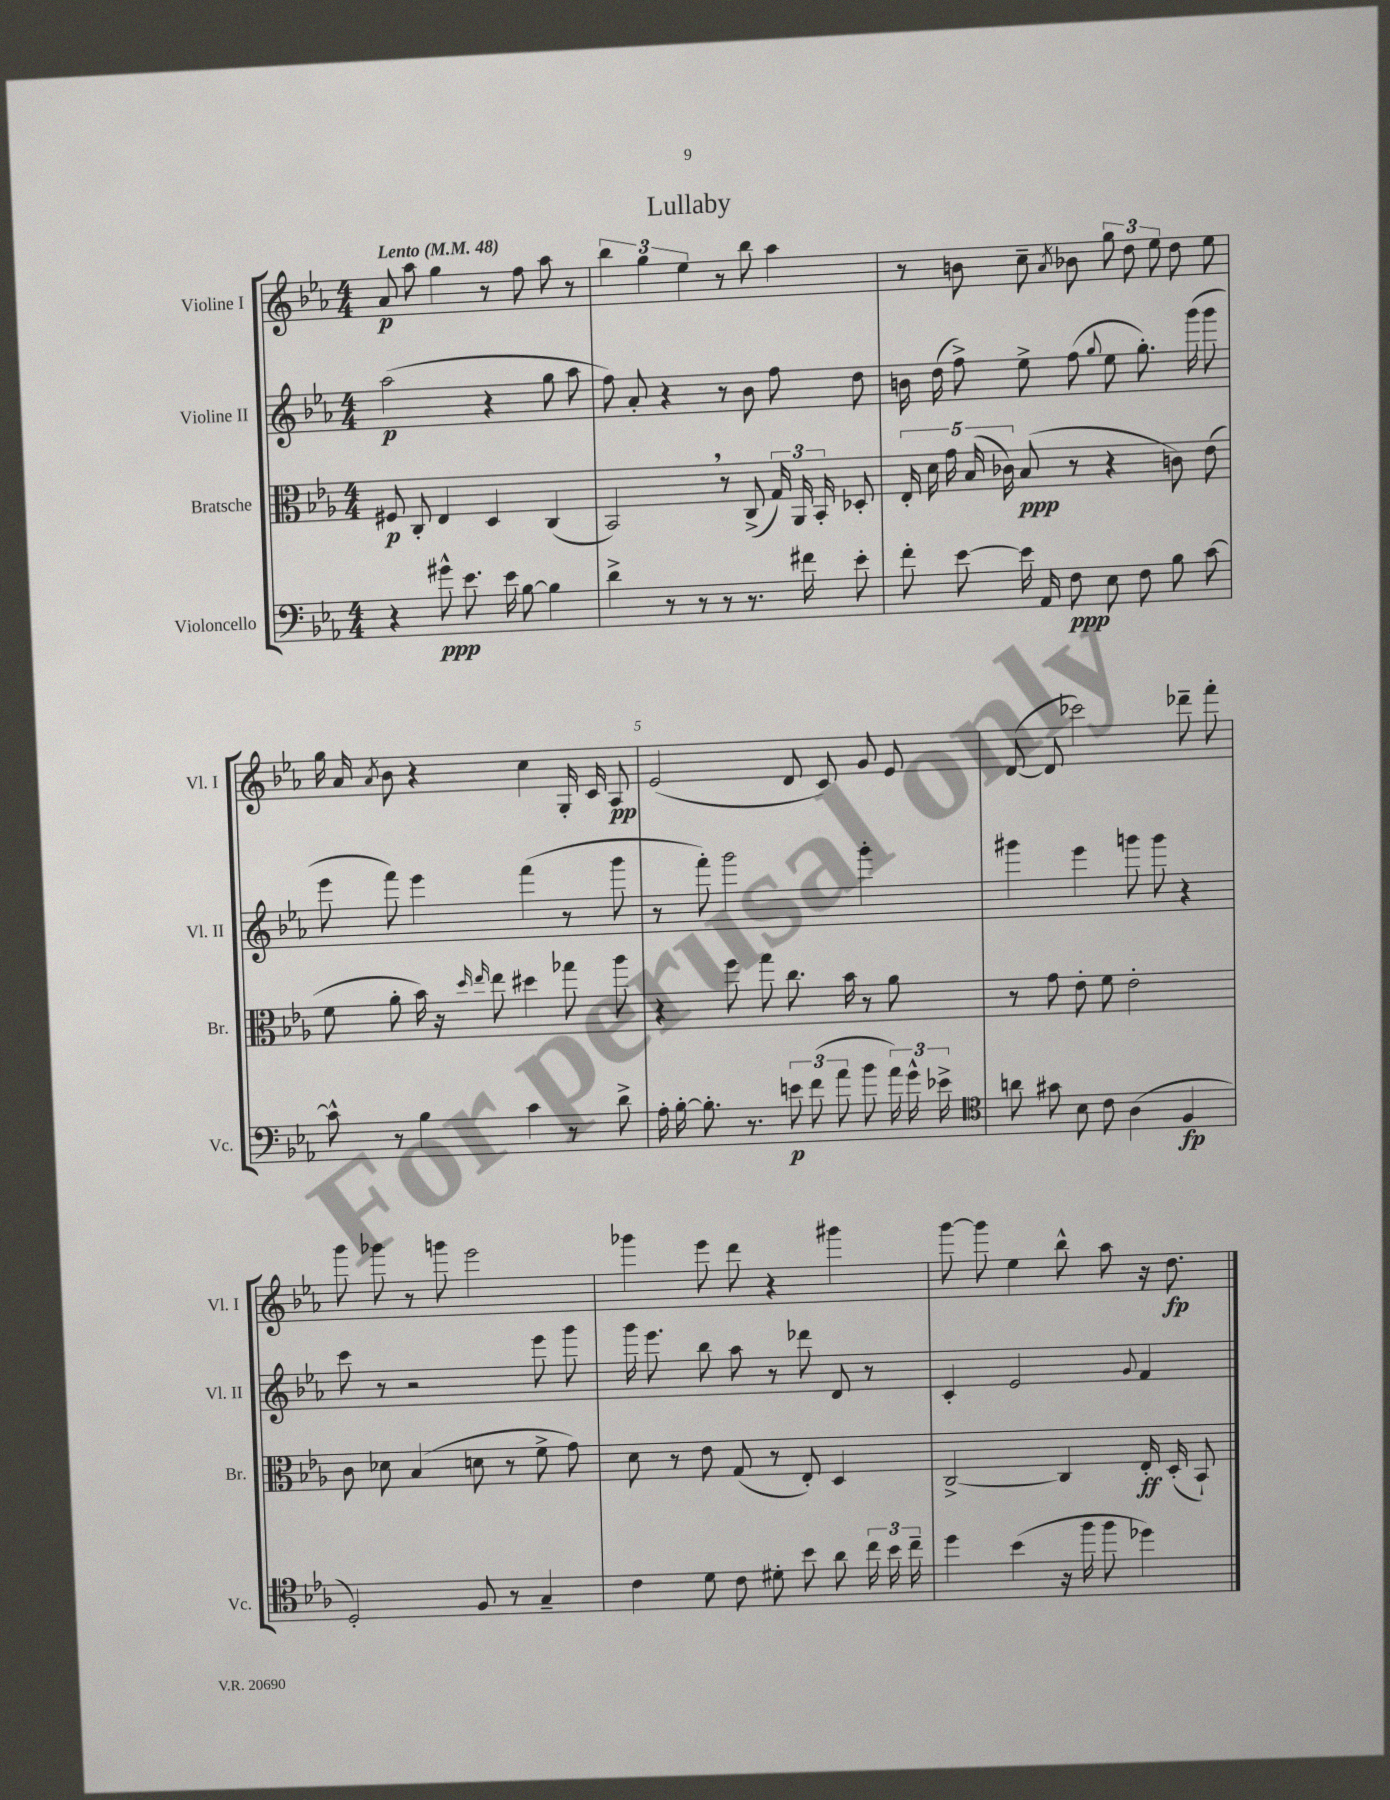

**kern	**kern	**kern	**kern
*staff4	*staff3	*staff2	*staff1
*clefF4	*clefC3	*clefG2	*clefG2
*k[b-e-a-]	*k[b-e-a-]	*k[b-e-a-]	*k[b-e-a-]
*M4/4	*M4/4	*M4/4	*M4/4
*MM48	*MM48	*MM48	*MM48
4r	8F#	(2aa-	8a-
.	8C'	.	8aa-
8g#^^	4E-	.	4gg
8.e-	.	.	.
.	4D	4r	8r
16e-	.	.	.
[8B-	.	.	8ff
4B-]	(4C	8gg	8aa-
.	.	8aa-	8r
=	=	=	=
4d^	2BB-)	8ff)	6bb-
.	.	8a-'	.
.	.	.	6gg
8r	.	4r	.
.	.	.	6ee-
8r	.	.	.
8r	8r	8r	8r
8.r	(8C^	8b-	8bb-
.	24G)	8ff	4aa-
.	24AA-	.	.
16f#	.	.	.
.	24BB-'	.	.
8e-'	8D-'	8dd	.
=	=	=	=
8f'	20E-'	16b	8r
.	20d	.	.
.	.	(16dd	.
.	20g	.	.
[8e-	.	8ff^)	8b
.	(20B-	.	.
.	20c-)	.	.
16e-]	(8B-	8ee-^	8cc~
16AA-	.	.	.
.	.	.	8qa-
8F	8r	(8ff	8b-
.	.	8qqgg	.
8E-	4r	8ee-	12gg
.	.	.	12dd
8F	.	8.gg')	.
.	.	.	12ee-
8B-	8c)	.	8dd
.	.	(16ggg	.
[8c	(8e-	8ggg	8ee-
=	=	=	=
8c^^]	8f	8eee-	16gg
.	.	.	16a-
.	.	.	8qa-
8r	8a-'	8fff)	8b-
4B-	16b-)	4eee-	4r
.	16r	.	.
.	16qqdd	.	.
.	16qqee-	.	.
.	8ee-	.	.
4c	4dd#	(4fff	4cc
8r	8gg-	8r	16G'
.	.	.	16c
8d^	8aa-	8ggg	8A-
=	=	=	=
16A-'	4r	8r	(2e-
[16B-'	.	.	.
8.B-']	.	8fff')	.
.	8ff	2ggg	.
8.r	.	.	.
.	8gg	.	.
12e	8.cc	.	8d
(12f	.	.	.
.	.	.	8c)
12a-	.	.	.
.	16b-	.	.
8b-	8r	4ggg'	8g
24a-)	8a-	.	8e-
24g^^	.	.	.
24e-^	.	.	.
=	=	=	=
*clefC4	*	*	*
8a	8r	4ggg#	([8d
8g#	8g	.	8d]
8B-	8e-'	4eee-	2ccc-)
8c	8f	.	.
(4A-	2e-'	8ggg	.
.	.	8ggg	.
4F	.	4r	8ddd-~
.	.	.	8fff'
=	=	=	=
2D')	8c	8ccc	8ggg
.	8d-	8r	8ggg-
.	(4B-	2r	8r
.	.	.	8ggg
8F	8d	.	2eee-
8r	8r	.	.
4G~	8f^	8eee-	.
.	8g)	8ggg	.
=	=	=	=
4c	8d	16ggg	4ggg-
.	.	8.eee-	.
.	8r	.	.
8d	8e-	8bb-	8eee-
8c	(8G	8aa-	8ddd
8d#'	8r	8r	4r
8b-	8E-')	8ddd-	.
8a-	4D	8d	4ggg#
24cc	.	8r	.
24b-	.	.	.
24cc~	.	.	.
=	=	=	=
4dd	[2C^	4c'	[8ggg
.	.	.	8ggg]
(4b-	.	2e-	4ee-
16r	4C]	.	8bb-^^
16ff	.	.	.
8ff	.	.	8aa-
.	.	8qqg	.
4dd-)	16E-'	4f	16r
.	(16D'	.	8.dd
.	8BB-`)	.	.
==	==	==	==
*-	*-	*-	*-
